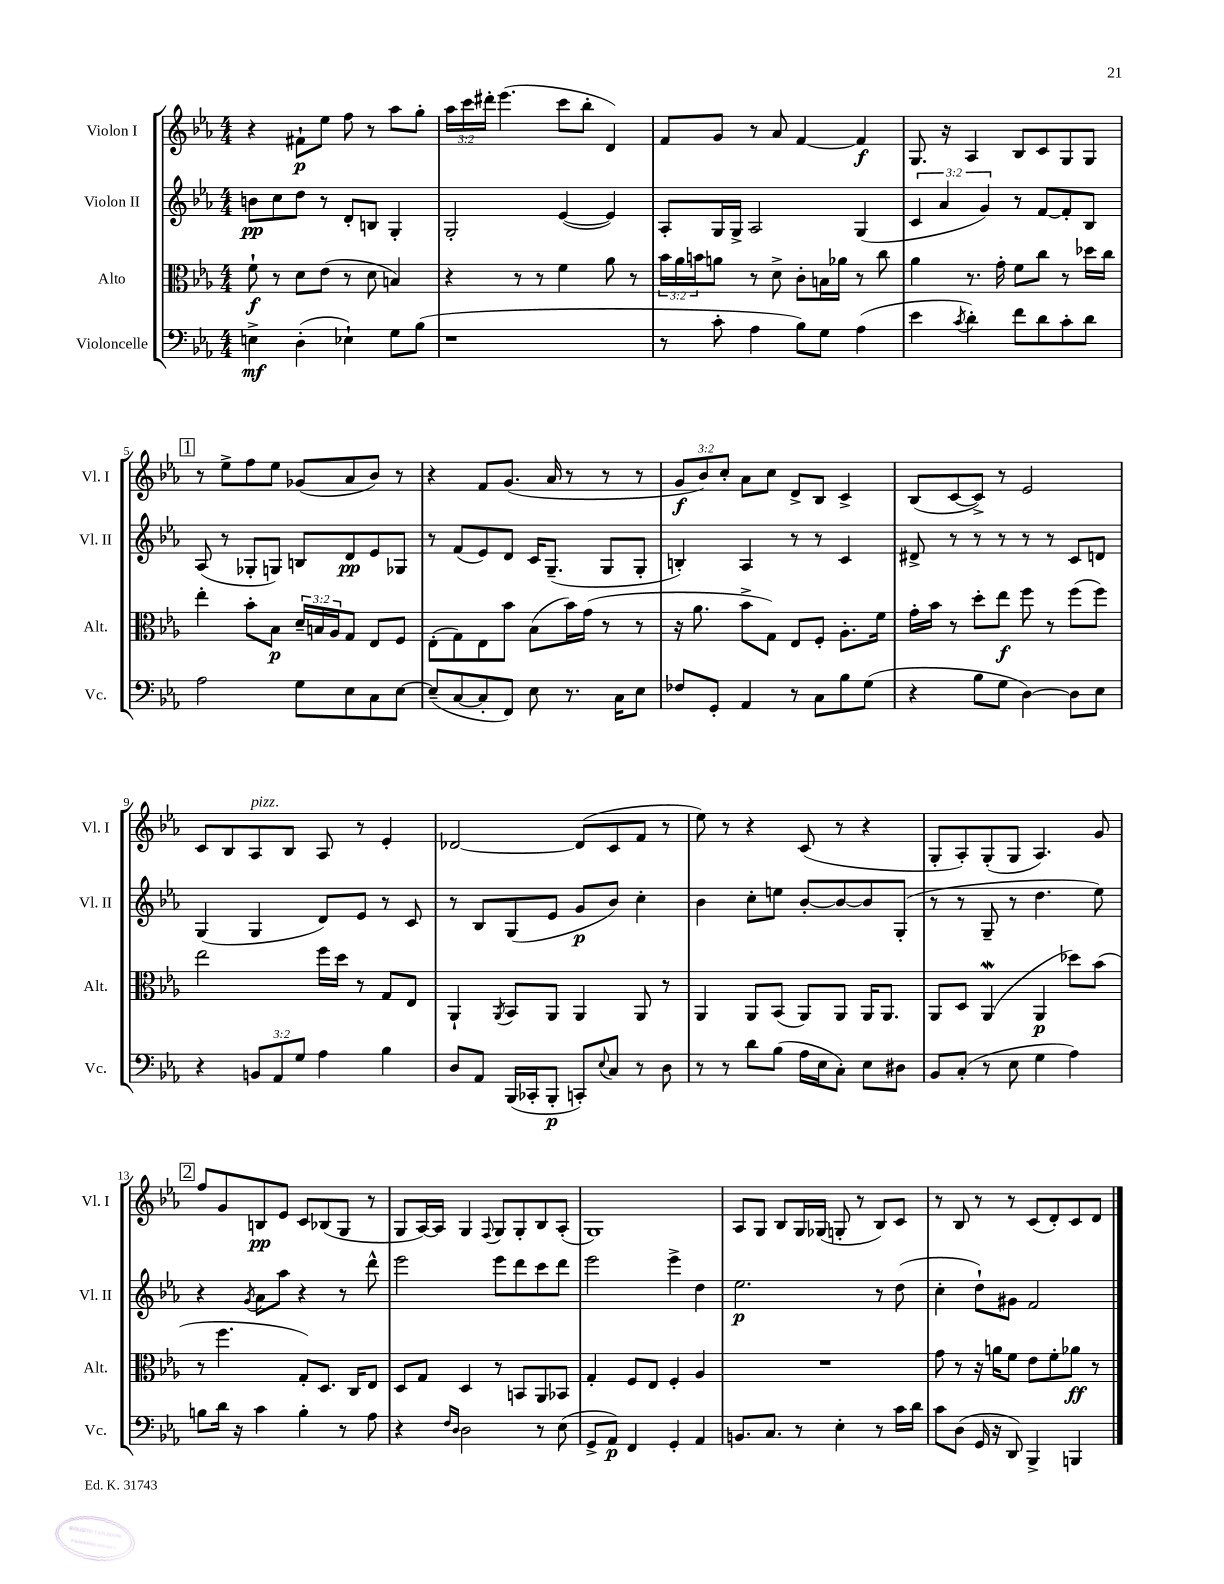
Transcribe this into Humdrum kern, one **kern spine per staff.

**kern	**dynam	**kern	**dynam	**kern	**dynam	**kern	**dynam
*part4	*part4	*part3	*part3	*part2	*part2	*part1	*part1
*staff4	*staff4	*staff3	*staff3	*staff2	*staff2	*staff1	*staff1
*I"Violoncelle	*	*I"Alto	*	*I"Violon II	*	*I"Violon I	*
*I'Vc.	*	*I'Alt.	*	*I'Vl. II	*	*I'Vl. I	*
*clefF4	*	*clefC3	*	*clefG2	*	*clefG2	*
*k[b-e-a-]	*	*k[b-e-a-]	*	*k[b-e-a-]	*	*k[b-e-a-]	*
*M4/4	*	*M4/4	*	*M4/4	*	*M4/4	*
=1	=1	=1	=1	=1	=1	=1	=1
4En^\	mf	8f`\	f	8bn\L	pp	4r	.
.	.	8r	.	8cc\	.	.	.
(4D'\	.	8d\L	.	8dd\J	.	8f#X`\L	p
.	.	(8e-\J	.	8r	.	8ee-\J	.
4E-X`\)	.	8r	.	8d'/L	.	8ff\	.
.	.	8d\	.	8Bn/J	.	8r	.
8G\L	.	4Bn/)	.	4G'/	.	8aa-\L	.
(8B-\J	.	.	.	.	.	8gg'\J	.
=2	=2	=2	=2	=2	=2	=2	=2
1r	.	4r	.	2G'/	.	24aa-\LL	.
.	.	.	.	.	.	24ccc\	.
.	.	.	.	.	.	24ddd#X'\JJ	.
.	.	.	.	.	.	(4.eee-\	.
.	.	8r	.	.	.	.	.
.	.	8r	.	.	.	.	.
.	.	4f\	.	([4e-/	.	8ccc\L	.
.	.	.	.	.	.	8bb-'\J	.
.	.	8a-\	.	4e-/])	.	4d/)	.
.	.	8r	.	.	.	.	.
=3	=3	=3	=3	=3	=3	=3	=3
8r	.	24b-\LL	.	8A-'/L	.	8f/L	.
.	.	24a-\	.	.	.	.	.
.	.	24bn\J	.	.	.	.	.
8c'\	.	8an\J	.	16G/L	.	8g/J	.
.	.	.	.	16G^/JJ	.	.	.
4A-\	.	8r	.	2A-/	.	8r	.
.	.	8d^\	.	.	.	8a-/	.
8B-\L)	.	8c'\L	.	.	.	[4f/	.
8G\J	.	16Bn\L	.	.	.	.	.
.	.	16a-X\JJ	.	.	.	.	.
(4A-\	.	8r	.	(4G/	.	4f/]	f
.	.	8cc\	.	.	.	.	.
=4	=4	=4	=4	=4	=4	=4	=4
4e-\	.	4a-\	.	6c/	.	8.G/	.
.	.	.	.	6a-/	.	.	.
.	.	.	.	.	.	16r	.
8qc/	.	.	.	.	.	.	.
4d'\)	.	8.r	.	.	.	4A-/	.
.	.	.	.	6g/)	.	.	.
.	.	16g'\	.	.	.	.	.
8f\L	.	8f\L	.	8r	.	8B-/L	.
8d\	.	8cc\J	.	[8f/L	.	8c/	.
8c'\	.	8r	.	8f'/]	.	8G/	.
8d\J	.	16dd-X\LL	.	8B-/J	.	8G/J	.
.	.	16cc\JJ	.	.	.	.	.
!!LO:LB:g=z
!!LO:REH:place=s1:t=1
=5	=5	=5	=5	=5	=5	=5	=5
2A-\	.	4ee-'\	.	(8A-/	.	8r	.
.	.	.	.	8r	.	8ee-^\L	.
.	.	8b-'\L	.	8G-X'/L	.	8ff\	.
.	.	8B-\J	p	8Gn/J)	.	8ee-\J	.
8G\L	.	24d~/LL	.	8Bn/L	.	(8g-X/L	.
.	.	24Bn/	.	.	.	.	.
.	.	24A-/J	.	.	.	.	.
8E-\	.	8G/J	.	8d/	pp	8a-/	.
8C\	.	8E-/L	.	8e-/	.	8b-/J)	.
[8E-\J	.	8F/J	.	8G-X/J	.	8r	.
=6	=6	=6	=6	=6	=6	=6	=6
(8E-~/L]	.	(8E-'\L	.	8r	.	4r	.
[8C/	.	8G\)	.	(8f/L	.	.	.
8C'/]	.	8E-\	.	8e-/)	.	8f/L	.
8FF/J)	.	8b-\J	.	8d/J	.	(8.g/J	.
8E-\	.	(8B-\L	.	16c/KL	.	.	.
.	.	.	.	(8.G~/J	.	16a-/	.
8.r	.	16b-\L)	.	.	.	8r	.
.	.	(16g\JJ	.	.	.	.	.
.	.	8r	.	8G/L	.	8r	.
16C\KL	.	.	.	.	.	.	.
8E-\J	.	8r	.	8G'/J	.	8r	.
=7	=7	=7	=7	=7	=7	=7	=7
8F-X/L	.	16r	.	4Bn'/)	.	12g/L	f
.	.	8.a-\	.	.	.	.	.
.	.	.	.	.	.	12b-/)	.
8GG'/J	.	.	.	.	.	.	.
.	.	.	.	.	.	12cc'/J	.
4AA-/	.	8b-^\L	.	4A-/	.	8a-\L	.
.	.	8G\J)	.	.	.	8cc\J	.
8r	.	8E-/L	.	8r	.	8d^/L	.
8C\L	.	8F'/J	.	8r	.	8B-/J	.
8B-\	.	8.A-'\L	.	4c/	.	4c^/	.
(8G\J	.	.	.	.	.	.	.
.	.	16f\Jk	.	.	.	.	.
=8	=8	=8	=8	=8	=8	=8	=8
4r	.	16g'\LL	.	8d#X^/	.	(8B-/L	.
.	.	16b-\JJ	.	.	.	.	.
.	.	8r	.	8r	.	[8c/	.
8B-\L	.	8dd'\L	.	8r	.	8c^/J])	.
8G\J	.	8ee-\J	f	8r	.	8r	.
[4D\)	.	8ff\	.	8r	.	2e-/	.
.	.	8r	.	8r	.	.	.
8D\L]	.	(8ff\L	.	8c/L	.	.	.
8E-\J	.	8ff\J)	.	8dn/J	.	.	.
!!LO:LB:g=z
=9	=9	=9	=9	=9	=9	=9	=9
4r	.	2ee-\	.	(4G/	.	8c/L	.
.	.	.	.	.	.	8B-/	.
!	!	!	!	!	!	!LO:TX:a:i:t=pizz.	!
12BBn/L	.	.	.	4G/	.	8A-/	.
12AA-/	.	.	.	.	.	.	.
.	.	.	.	.	.	8B-/J	.
12G/J	.	.	.	.	.	.	.
4A-\	.	16ff\LL	.	8d/L)	.	8A-/	.
.	.	16dd\JJ	.	.	.	.	.
.	.	8r	.	8e-/J	.	8r	.
4B-\	.	8G/L	.	8r	.	4e-'/	.
.	.	8E-/J	.	8c/	.	.	.
=10	=10	=10	=10	=10	=10	=10	=10
8D/L	.	4AA-`/	.	8r	.	[2d-X/	.
8AA-/J	.	.	.	8B-/L	.	.	.
.	.	8qAA-/	.	.	.	.	.
(16BBB-/LL	.	8BB-/L	.	(8G/	.	.	.
16CC-X'/J	.	.	.	.	.	.	.
8BBB-'/J	p	8AA-/J	.	8e-/J	.	.	.
8CCn'/L)	.	4AA-/	.	8g/L	p	(8d-/L]	.
8qqE-/	.	.	.	.	.	.	.
8C/J	.	.	.	8b-/J)	.	8c/	.
8r	.	8AA-/	.	4cc'\	.	8f/J	.
8D\	.	8r	.	.	.	8r	.
=11	=11	=11	=11	=11	=11	=11	=11
8r	.	4AA-/	.	4b-\	.	8ee-\)	.
8r	.	.	.	.	.	8r	.
8d\L	.	8AA-/L	.	8cc'\L	.	4r	.
(8B-\J	.	(8BB-/J	.	8een\J	.	.	.
16A-\LL	.	8AA-/L)	.	[8b-'/L	.	(8c/	.
16E-\J	.	.	.	.	.	.	.
8C'\J)	.	8AA-/J	.	8b-/_	.	8r	.
8E-\L	.	16AA-/KL	.	8b-/]	.	4r	.
.	.	8.AA-/J	.	.	.	.	.
8D#X\J	.	.	.	(8G'/J	.	.	.
=12	=12	=12	=12	=12	=12	=12	=12
8BB-/L	.	8AA-/L	.	8r	.	8G'/L	.
(8C'/J	.	8D/J	.	8r	.	8A-'/)	.
8r	.	(4AA-w/	.	8G~/	.	(8G'/	.
8E-\	.	.	.	8r	.	8G/J	.
4G\	.	4AA-/	p	4.dd\	.	4.A-/)	.
4A-\)	.	8dd-X\L)	.	.	.	.	.
.	.	(8b-\J	.	8ee-\)	.	8g/	.
!!LO:LB:g=z
!!LO:REH:place=s1:t=2
=13	=13	=13	=13	=13	=13	=13	=13
8Bn\L	.	8r	.	4r	.	8ff/L	.
16d\Jk	.	4.ff\	.	.	.	8g/	.
16r	.	.	.	.	.	.	.
.	.	.	.	8qg/	.	.	.
4c\	.	.	.	8a-\L	.	8Bn/	pp
.	.	.	.	8aa-\J	.	8e-/J	.
4B'\	.	8G'/L)	.	4r	.	8c/L	.
.	.	8.D/J	.	.	.	(8B-X/	.
8r	.	.	.	8r	.	8G/J	.
.	.	16C/KL	.	.	.	.	.
8A-\	.	8E-/J	.	8ddd^^\	.	8r	.
=14	=14	=14	=14	=14	=14	=14	=14
4r	.	8D/L	.	2eee-\	.	8G/L	.
.	.	8G/J	.	.	.	[16A-/L)	.
.	.	.	.	.	.	16A-/JJ]	.
16qqF/LL	.	.	.	.	.	.	.
16qqD/JJ	.	.	.	.	.	.	.
2D\	.	4D/	.	.	.	4G/	.
.	.	.	.	.	.	8qqF/	.
.	.	8r	.	8eee-\L	.	8G/L	.
.	.	8BBn/L	.	8ddd\	.	8G'/	.
8r	.	8AA-/	.	8ccc\	.	8B-/	.
(8E-\	.	8BB-X/J	.	8ddd\J	.	(8A-'/J	.
=15	=15	=15	=15	=15	=15	=15	=15
8GG^/L	.	4G'/	.	2eee-\	.	1G)	.
8AA-/J)	p	.	.	.	.	.	.
4FF/	.	8F/L	.	.	.	.	.
.	.	8E-/J	.	.	.	.	.
4GG'/	.	4F'/	.	4eee-^\	.	.	.
4AA-/	.	4A-/	.	4dd\	.	.	.
=16	=16	=16	=16	=16	=16	=16	=16
8.BBn/L	.	1r	.	2.ee-\	p	8A-/L	.
.	.	.	.	.	.	8G/J	.
8.C/J	.	.	.	.	.	.	.
.	.	.	.	.	.	8B-/L	.
8r	.	.	.	.	.	16G/L	.
.	.	.	.	.	.	(16G-X/JJ	.
4E-'\	.	.	.	.	.	8Gn'/	.
.	.	.	.	.	.	8r	.
8r	.	.	.	8r	.	8B-/L)	.
16c\LL	.	.	.	(8dd\	.	8c/J	.
16d\JJ	.	.	.	.	.	.	.
=17	=17	=17	=17	=17	=17	=17	=17
8c\L	.	8g\	.	4cc'\	.	8r	.
(8D\J	.	8r	.	.	.	8B-/	.
16GG/	.	16r	.	8dd`\L)	.	8r	.
16r	.	16an\KL	.	.	.	.	.
8DD/)	.	8f\J	.	8g#X\J	.	8r	.
4BBB-^/	.	8e-\L	.	2f/	.	(8c/L	.
.	.	8f'\	.	.	.	8d'/)	.
4BBBn/	.	8a-X\J	ff	.	.	8c/	.
.	.	8r	.	.	.	8d/J	.
==	==	==	==	==	==	==	==
*-	*-	*-	*-	*-	*-	*-	*-
